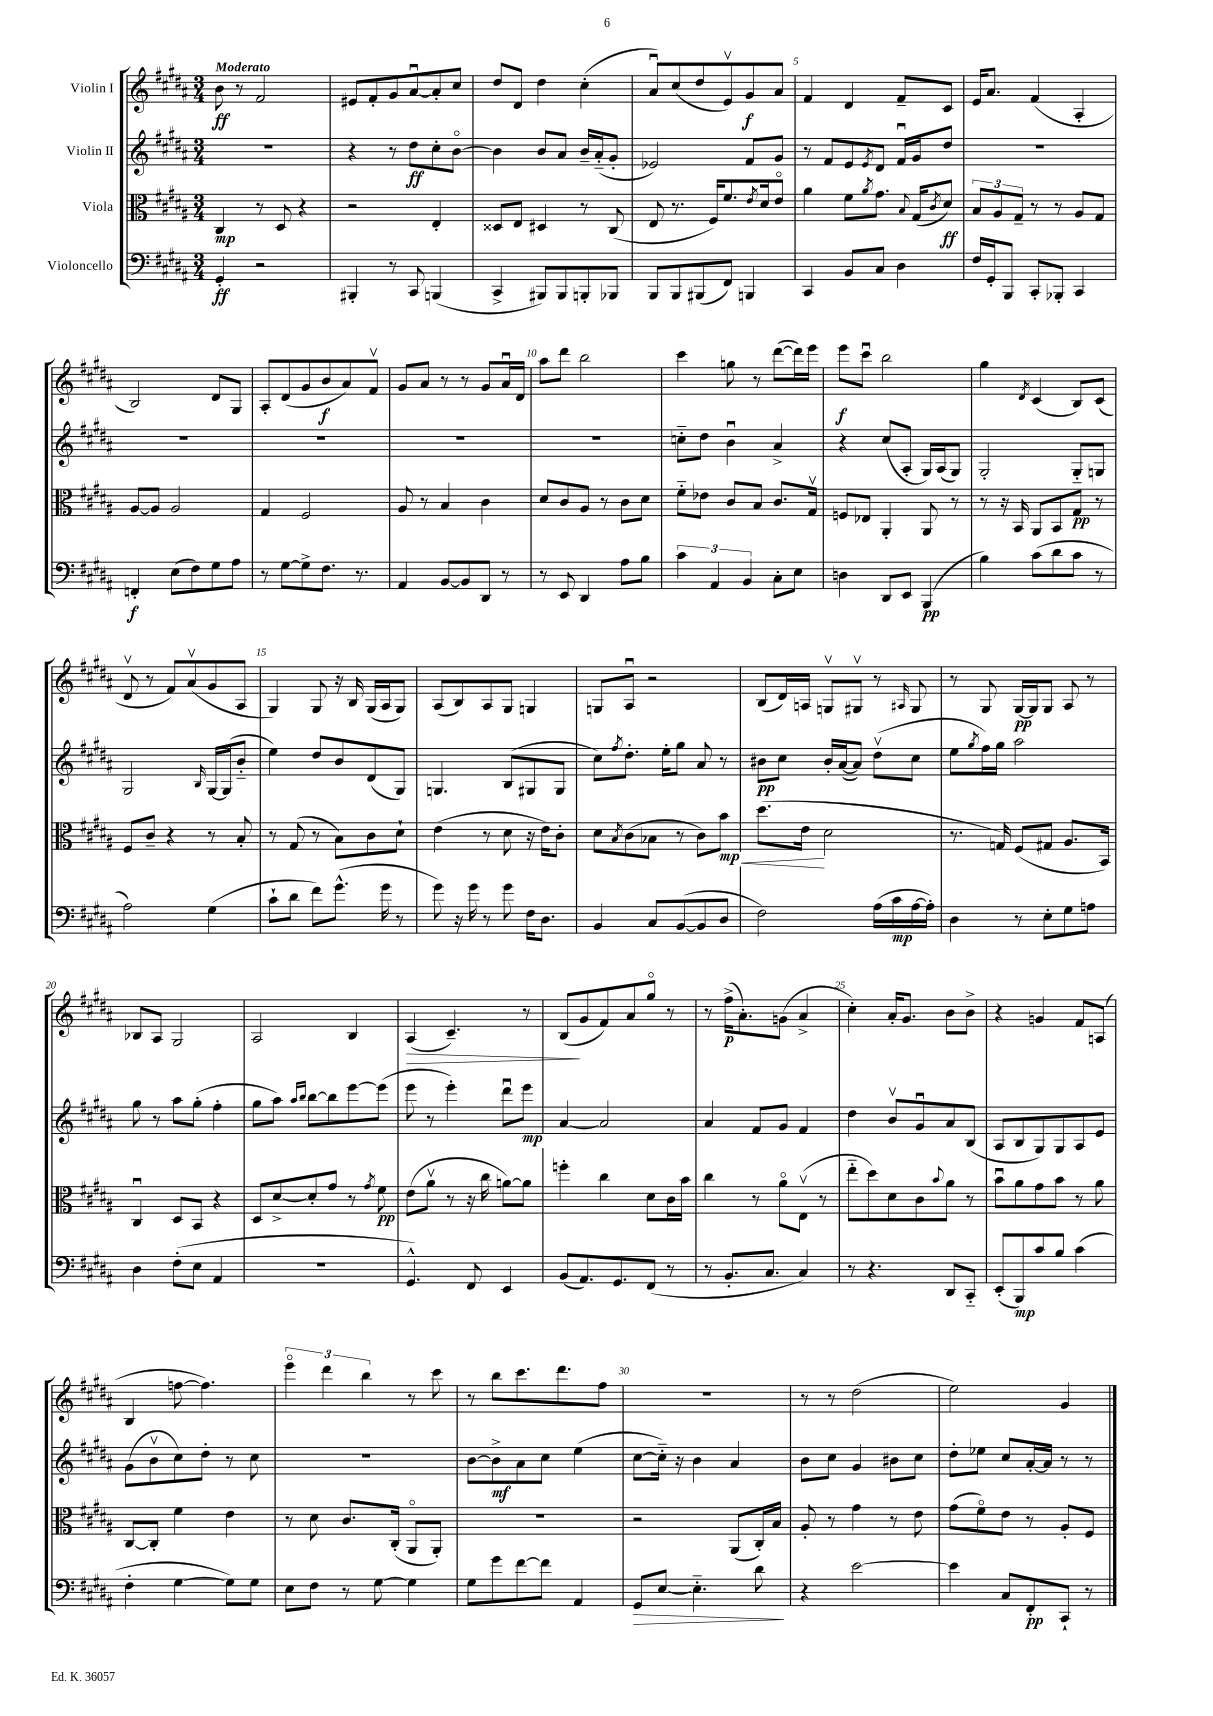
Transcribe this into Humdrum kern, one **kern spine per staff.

**kern	**kern	**kern	**kern
*staff4	*staff3	*staff2	*staff1
*clefF4	*clefC3	*clefG2	*clefG2
*k[f#c#g#d#a#]	*k[f#c#g#d#a#]	*k[f#c#g#d#a#]	*k[f#c#g#d#a#]
*M3/4	*M3/4	*M3/4	*M3/4
4GG#'	4C#	2.r	8b
.	.	.	8r
2r	8r	.	2f#
.	8D#	.	.
.	4r	.	.
=	=	=	=
4BBB#'	2r	4r	8e#
.	.	.	8f#'
8r	.	8r	8g#
8CC#	.	8dd#	[8a#u
(4BBB	4E'	8cc#'	8a#']
.	.	[8bo	8cc#
=	=	=	=
4CC#^	8D##	4b]	8dd#
.	8E	.	8d#
8BBB#)	4D#	8b	4dd#
8BBB#	.	8a#	.
8BBB'	8r	16b~	(4cc#'
.	.	(16a#'~	.
8BBB-	(8C#	8g#'	.
=	=	=	=
8BBB	8E	2e-)	8a#u)
8BBB	8.r	.	(8cc#
(8BBB#	.	.	8dd#
.	16F#)	.	.
8FF#)	8.f#	.	8ev)
4BBB	.	8f#	8g#
.	8qe	.	.
.	16d#	.	.
.	8eo	8g#	8a#
=	=	=	=
4CC#	4a#	8r	4f#
.	.	8f#	.
8BB	8f#	8e	4d#
.	8qa#	8qe	.
8C#	8.g#	8d#	.
4D#	.	16f#u	8f#~
.	8qqB	.	.
.	(16G#	16g#	.
.	8qc#	.	.
.	8d#)	8dd#	8c#
=	=	=	=
16F#	12B	2.r	16e
16GG#'	.	.	8.a#
.	12A#	.	.
8BBB	.	.	.
.	12G#~	.	.
8CC#'	8r	.	(4f#
8BBB-'	8r	.	.
4CC#	8A#	.	4A#'
.	8G#	.	.
=	=	=	=
4FF'	[8A#	2.r	2B)
.	8A#]	.	.
(8E	2A#	.	.
8F#)	.	.	.
8G#	.	.	8d#
8A#	.	.	8G#
=	=	=	=
8r	4G#	2.r	8A#'
[8G#	.	.	(8d#
8G#^]	2F#	.	8g#
8.F#	.	.	8b
.	.	.	8a#)
8.r	.	.	.
.	.	.	8f#v
=	=	=	=
4AA#	8A#	2.r	8g#
.	8r	.	8a#
[8BB	4B	.	8r
8BB]	.	.	8r
8DD#	4c#	.	8g#
8r	.	.	16a#u
.	.	.	16d#
=	=	=	=
8r	8d#	2.r	8aa#
8EE	8c#	.	8ddd#
4DD#	8A#	.	2bb
.	8r	.	.
8A#	8c#	.	.
8B	8d#	.	.
=	=	=	=
6c#	8f#'~	8cc'~	4ccc#
.	8e-	8dd#	.
6AA#	.	.	.
.	8c#	4bu	8gg
6BB	.	.	.
.	8B	.	8r
8C#'	8.c#	4a#^	([8ddd#
8E	.	.	16ddd#])
.	16G#v	.	16eee
=	=	=	=
4D	8F	4r	8eee
.	8E-	.	8ccc#u
8DD#	4AA#'	(8cc#	2bb
8EE	.	8A#'	.
(4BBB	8AA#	16G#)	.
.	.	(16A#	.
.	8r	8G#)	.
=	=	=	=
4B)	8r	2G#'	4gg#
.	16r	.	.
.	16BB	.	.
.	.	.	8qd#
(8c#	8AA#	.	(4c#
8d#	8BB	.	.
8c#	8G#	8G#'~	8B)
8r	8r	8G	(8c#
=	=	=	=
2A#)	8F#	2G#	8d#v
.	8c#~	.	8r
.	4r	.	8f#)
.	.	.	(8a#v
.	.	16qqB	.
(4G#	8r	[16G#	8g#
.	.	(16G#]	.
.	8B'	8b'~	8A#
=	=	=	=
8c#`	8r	4ee)	4G#)
8d#	(8G#	.	.
8f#)	8r	8dd#	8G#
(8.g#^^	8B)	8b	16r
.	.	.	16B
.	8c#	(8d#	(16G#
16g#	.	.	16A#
8r	8d#`	8G#)	8G#)
=	=	=	=
8g#)	(4e	4.G	(8A#
16r	.	.	8B)
16g#	.	.	.
8r	8r	.	8A#
8g#	8d#	(8B	8G#
16F#	16r	8G#	4G
8.D#	16e)	.	.
.	8c#'	8G#	.
=	=	=	=
4BB	8d#	8cc#)	8G
.	8qB	8qff#	.
.	(8c#	8.dd#'	8A#u
8C#	8B-	.	2r
.	.	16ee'	.
([8BB	8r	8gg#	.
8BB]	8c#)	8a#	.
8D#	8b	8r	.
=	=	=	=
2F#)	(8.dd#	8b#	(8B
.	.	8cc#	16d#)
.	16e	.	16A
.	2d#	16b#'	8Gv
.	.	([16a#	.
.	.	8a#])	8G#v
(16A#	.	(8dd#v	8r
16c#	.	.	.
.	.	.	16qqA#
[16A#	.	8cc#	8G#
16A#'])	.	.	.
=	=	=	=
4D#	8.r	8ee	8r
.	.	8qgg#	.
.	.	16ff#)	8G#
.	16G)	16gg#	.
8r	(8F#	2aa#	[16G#
.	.	.	16G#]
8E'	8G#	.	8G#
8G#	8.A#	.	8A#
8A	.	.	8r
.	16BB)	.	.
=	=	=	=
4D#	4C#u	8gg#	8B-
.	.	8r	8A#
(8F#'	8D#	8aa#	2G#
8E	8BB	(8gg#'	.
4AA#	4r	4ff#'	.
=	=	=	=
2.r	8D#	8gg#	2A#
.	[8d#^	8aa#)	.
.	.	16qqaa#	.
.	.	16qqbb	.
.	8d#']	[8bb	.
.	8g#	8bb]	.
.	8r	[8eee	4B
.	8qg#	.	.
.	8f#	(8eee]	.
=	=	=	=
4.GG#^^)	(8e	8eee	(4A#
.	8a#v	8r	.
.	8r	4eee')	4.c#~)
8FF#	16r	.	.
.	16cc#	.	.
4EE	[8a)	8ddd#u	.
.	8a]	8eee	8r
=	=	=	=
(8BB	4ff'	[4a#	(8B
8.AA#)	.	.	8g#
.	4cc#	2a#]	8f#)
8.GG#	.	.	.
.	.	.	8a#
(8FF#	8d#	.	8gg#o
8r	16c#	.	8r
.	16b	.	.
=	=	=	=
8r	4cc#	4a#	8r
8.BB'	.	.	(16ff#^
.	.	.	8.a#')
.	8r	8f#	.
8.C#	.	.	.
.	8a#o	8g#	(8g
4C#)	(8Ev	4f#	4a#^
.	8r	.	.
=	=	=	=
8r	8ee'~	4dd#	4cc#')
4.r	8dd#)	.	.
.	8d#	8bv	16a#'
.	.	.	8.g#
.	8c#	8g#u	.
.	8qqb	.	.
8DD#	8a#	8a#	8b
8CC#'~	8r	(8B	8b^
=	=	=	=
(8EE'	8bu	8A#	4r
8BBB)	8a#	8B	.
8c#	8g#	8G#)	4g
8B	8b	8G#	.
(4c#	8r	8A#	8f#
.	8a#	8e	(8A
=	=	=	=
4F#'	[8C#	(8g#	4B
.	8C#']	8bv	.
[4G#	4f#	8cc#)	[8ff
.	.	8dd#'	4.ff])
8G#])	4e	8r	.
8G#	.	8cc#	.
=	=	=	=
8E	8r	2.r	6eeeo
8F#	8d#	.	.
.	.	.	6ddd#
8r	8.c#	.	.
.	.	.	6bb
[8G#	.	.	.
.	(16C#'	.	.
4G#]	8AA#o	.	8r
.	8AA#')	.	8ccc#
=	=	=	=
8G#	2.r	[8b	8r
8g#	.	8b^]	8bb
[8f#	.	8a#	8.ccc#
8f#]	.	8cc#	.
.	.	.	8.ddd#
4AA#	.	(4ee	.
.	.	.	8ff#
=	=	=	=
8GG#	2r	[8cc#	2.r
[8E	.	16cc#'~])	.
.	.	16r	.
4.E'~]	.	4b	.
.	(8AA#	4a#	.
8d#	16C#')	.	.
.	16B	.	.
=	=	=	=
4r	8A#'	8b	8r
.	8r	8cc#	8r
[2e	4g#	4g#	(2dd#
.	8r	8b#	.
.	8e	8cc#	.
=	=	=	=
4e]	(8g#	8dd#'	2ee)
.	8f#o)	8ee-	.
8C#	8e	8cc#	.
8FF#'	8r	[16a#'	.
.	.	16a#]	.
8CC#`	8A#'	8r	4g#
8r	8F#	8r	.
==	==	==	==
*-	*-	*-	*-
